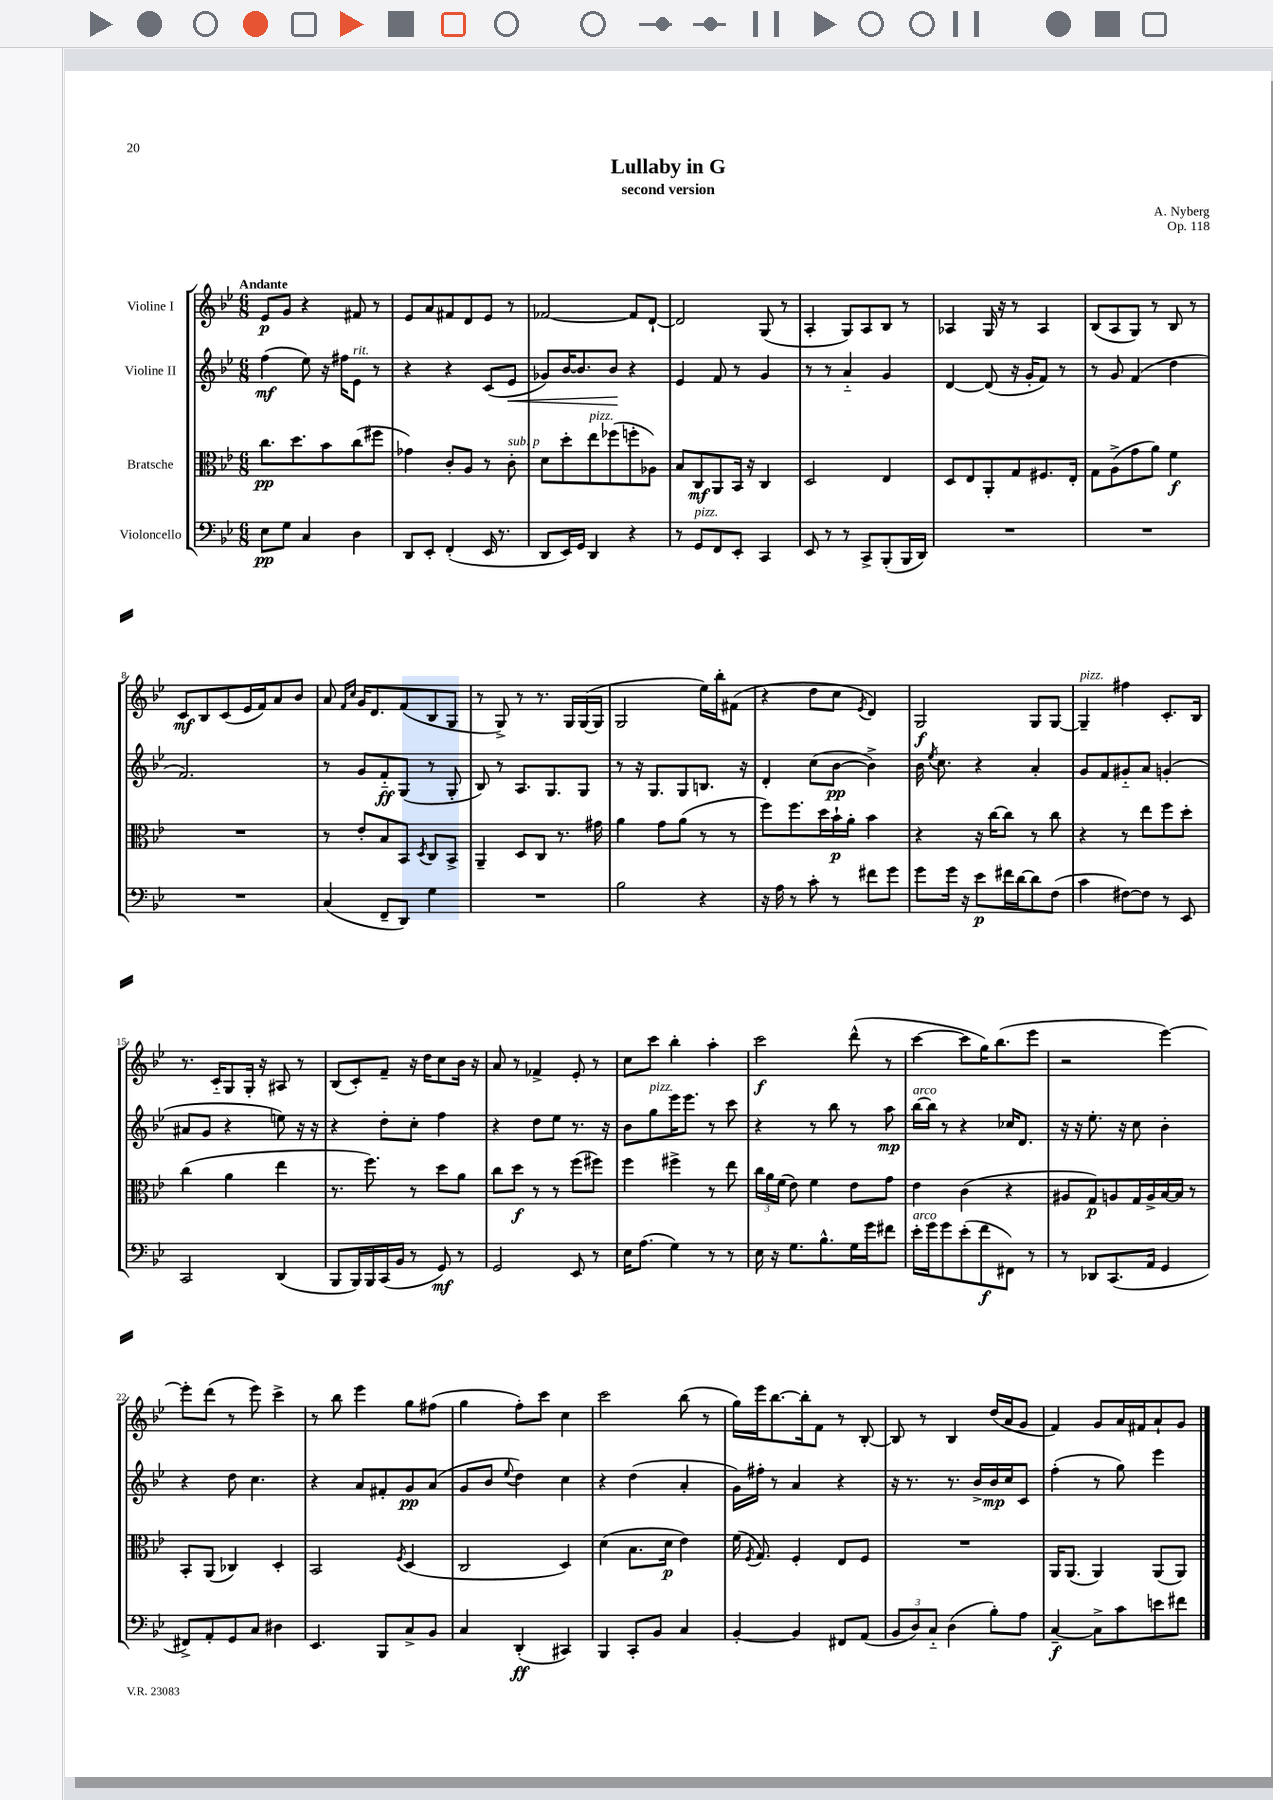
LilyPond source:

\header { title = "Lullaby in G" composer = "A. Nyberg" subtitle = "second version" opus = "Op. 118" }
<<
\new StaffGroup <<
\new Staff = "s0" \with { instrumentName = "Violine I" } {
    \clef treble \key bes \major \numericTimeSignature \time 6/8 \tempo "Andante"
    \autoBeamOff ees'8[\p g'8] r4 fis'8 r8 |
    ees'8[ a'8 fis'8 d'8 ees'8] r8 |
    fes'2~ fes'8[ d'8]~-! |
    d'2 g8( r8 |
    a4-. g8[) a8 bes8] r8 |
    aes4 g16 r16 r8 aes4 |
    bes8[( a8 g8]) r8 bes8 r8 |
    c'8[\mf bes8 c'8( ees'16 f'16) a'8 bes'8] |
    a'8 \grace { f'16[ c''16] } g'16[ d'8. f'8( bes8 g8] |
    r8 g8->) r8 r8. g16[ g16~( g16] |
    g2 ees''16[) bes''16-. fis'8]( |
    r4 d''8[ c''8] \acciaccatura { ees'8 } d'4) |
    g2\f g8[ g8]~ |
    g4--^\markup { \italic "pizz." } fis''4 c'8.[-. bes16] |
    r8. c'16[-_ g8 g16]-. r16 ais8 r8 |
    bes8[( c'8-.) f'8]-- r16 d''16[ c''8 bes'16] r16 |
    a'8 r8 fes'4-> ees'8-. r8 |
    c''8[ c'''8] bes''4-. a''4-. |
    c'''2\f d'''8-^( r8 |
    c'''4~ c'''8[ g''16) bes''8.( ees'''8] |
    r2 ees'''4~) |
    ees'''8[-. d'''8]( r8 ees'''8) c'''4-> |
    r8 bes''8 ees'''4 g''8[ fis''8]( |
    g''4 f''8[-.) c'''8] c''4 |
    c'''2 bes''8( r8 |
    g''16[) ees'''16 bes''8.~ bes''16-. f'8] r8 bes8~-. |
    bes8 r8 bes4 d''16[( a'16 g'8] |
    f'4) g'8[ a'16 fis'16 a'8-! g'8] \bar "|." |
}
\new Staff = "s1" \with { instrumentName = "Violine II" } {
    \clef treble \key bes \major \numericTimeSignature \time 6/8
    \autoBeamOff f''4\mf( ees''8) r16 fis''16[ ees'8]^\markup { \italic "rit." } r8 |
    r4 r4 c'8[( ees'8]\< |
    ges'8[) bes'16~ bes'8. bes'8]\! r4 |
    ees'4 f'8 r8 g'4 |
    r8 r8 a'4-_ g'4 |
    d'4~ d'8( r16 g'16[-. f'8]) r8 |
    r8 g'8 f'4( d''4 |
    f'2.) |
    r8 g'8[ f'8-_\ff g8]( r8 g8-. |
    bes8) r8 a8.[ g8. g8] |
    r8 r16 g8.[ g8 b8.] r16 |
    d'4-. c''8[( bes'8]~\pp bes'4->) |
    bes'16 \acciaccatura { ees''8 } c''8. r4 a'4-. |
    g'8[ f'8 gis'8-_ a'8] g'4-.( |
    ais'8[ g'8] r4 e''8) r16 r16 |
    r4 d''8[-. c''8]-. f''4 |
    r4 d''8[ ees''8] r8. r16 |
    bes'8[ g''8^\markup { \italic "pizz." } ees'''16 ees'''8.] r8 c'''8 |
    r4 r8 bes''8 r8 a''8\mp |
    bes''16[~^\markup { \italic "arco" } bes''16] r8 r4 ces''16[ d'8.] |
    r16 r16 ees''8.-. r16 c''8 bes'4-. |
    r4 d''8 c''4. |
    r4 a'8[ fis'8-. g'8\pp a'8]( |
    g'8[ bes'8] \appoggiatura { ees''8 } d''4) c''4 |
    r4 d''4( a'4-. |
    g'16[) fis''16]-. r8 a'4 r4 |
    r16 r8. r8. bes'16[-> bes'16\mp c''16 c'8] |
    f''4-.( r8 g''8) ees'''4 \bar "|." |
}
\new Staff = "s2" \with { instrumentName = "Bratsche" } {
    \clef alto \key bes \major \numericTimeSignature \time 6/8
    \autoBeamOff c''8.[\pp d''8. bes'8 c''8( fis''8] |
    ges'4) c'8[-. a8] r8 c'8-.^\markup { \italic "sub. p" } |
    d'8[ d''8-. ees''8^\markup { \italic "pizz." } fes''8( f''8-. aes8]) |
    bes8[ c8\mf a,8 bes,16] r16 c4 |
    d2 ees4 |
    d8[ ees8 a,8-. g8 fis8. ees16]-. |
    g8[ a8->( g'8 a'8]) f'4\f |
    R2. |
    r8 ees'8[-. bes8 bes,8] \acciaccatura { d8 } c8[ bes,8]-> |
    a,4-- d8[ c8] r8. gis'16 |
    a'4 g'8[ a'8]( r8 r8 |
    f''8[) f''8. d''16 bes'16-!\p a'16]-. bes'4 |
    r4 r16 c''16[~ c''8] r8 c''8 |
    r4 r8 ees''8[ f''8 d''8]-. |
    c''4( a'4 ees''4 |
    r8. f''8.) r8 d''8[ a'8] |
    c''8[ d''8]\f r8 r8 f''8[( fis''8]) |
    f''4 fis''4-> r8 ees''8 |
    \tuplet 3/2 { c''16[ a'16 f'16]( } ees'8) f'4 ees'8[ g'8] |
    ees'4 c'4( r4 |
    ais8[ g8\p) a8 g16 a16-> bes16~ bes16] r8 |
    bes,8[-. a,8]( ces4) d4-. |
    bes,2 \acciaccatura { f8 } d4( |
    c2 d4) |
    d'4( bes8.[ d'16]\p ees'4) |
    f'16( \acciaccatura { f8 } g8.) f4-. ees8[ f8] |
    R2. |
    a,16[ a,8.]( a,4) a,8[( a,8]) \bar "|." |
}
\new Staff = "s3" \with { instrumentName = "Violoncello" } {
    \clef bass \key bes \major \numericTimeSignature \time 6/8
    \autoBeamOff ees8[\pp g8] c4 d4 |
    d,8[ ees,8]-. f,4-.( ees,16 r8. |
    d,8[ ees,16) g,16] d,4 r4 |
    r8 g,8[^\markup { \italic "pizz." } f,8 ees,8]-. c,4 |
    ees,8 r8 r8 c,8[-> bes,,8-.( bes,,16 d,16]) |
    R2. |
    R2. |
    R2. |
    c4( f,8[-- d,8]) g4 |
    R2. |
    bes2 r4 |
    r16 a16 r8 c'8-. r8 fis'8[ g'8] |
    g'8[ g'16] r16 ees'8[\p fis'16 d'16~ d'8 f8]( |
    c'4 fis8[~) fis8] r8 ees,8 |
    c,2 d,4( |
    bes,,8[ bes,,16) bes,,16 c,16( bes,16] r8 g,8\mf) r8 |
    g,2 ees,8 r8 |
    ees16[ a8.]( g4) r8 r8 |
    ees16 r16 g8.[ bes8.-^ g16 g'16 fis'8] |
    ees'16[-.^\markup { \italic "arco" } g'16 g'8 ees'8-.( f'8\f fis,8]) r8 |
    r8 des,8[ c,8.( a,16] g,4 |
    fis,8[->) a,8-. g,8 c8] dis4 |
    ees,4. bes,,8[ c8-> bes,8] |
    c4 d,4-.\ff( cis,4) |
    bes,,4 c,8[-. bes,8] c4 |
    bes,4~-. bes,4 fis,8[ a,8]( |
    \tuplet 3/2 { bes,8[ d8) c8]-_ } d4( bes8[-.) a8] |
    c4~--\f c8[-> c'8 e'8 fis'8] \bar "|." |
}
>>
>>
